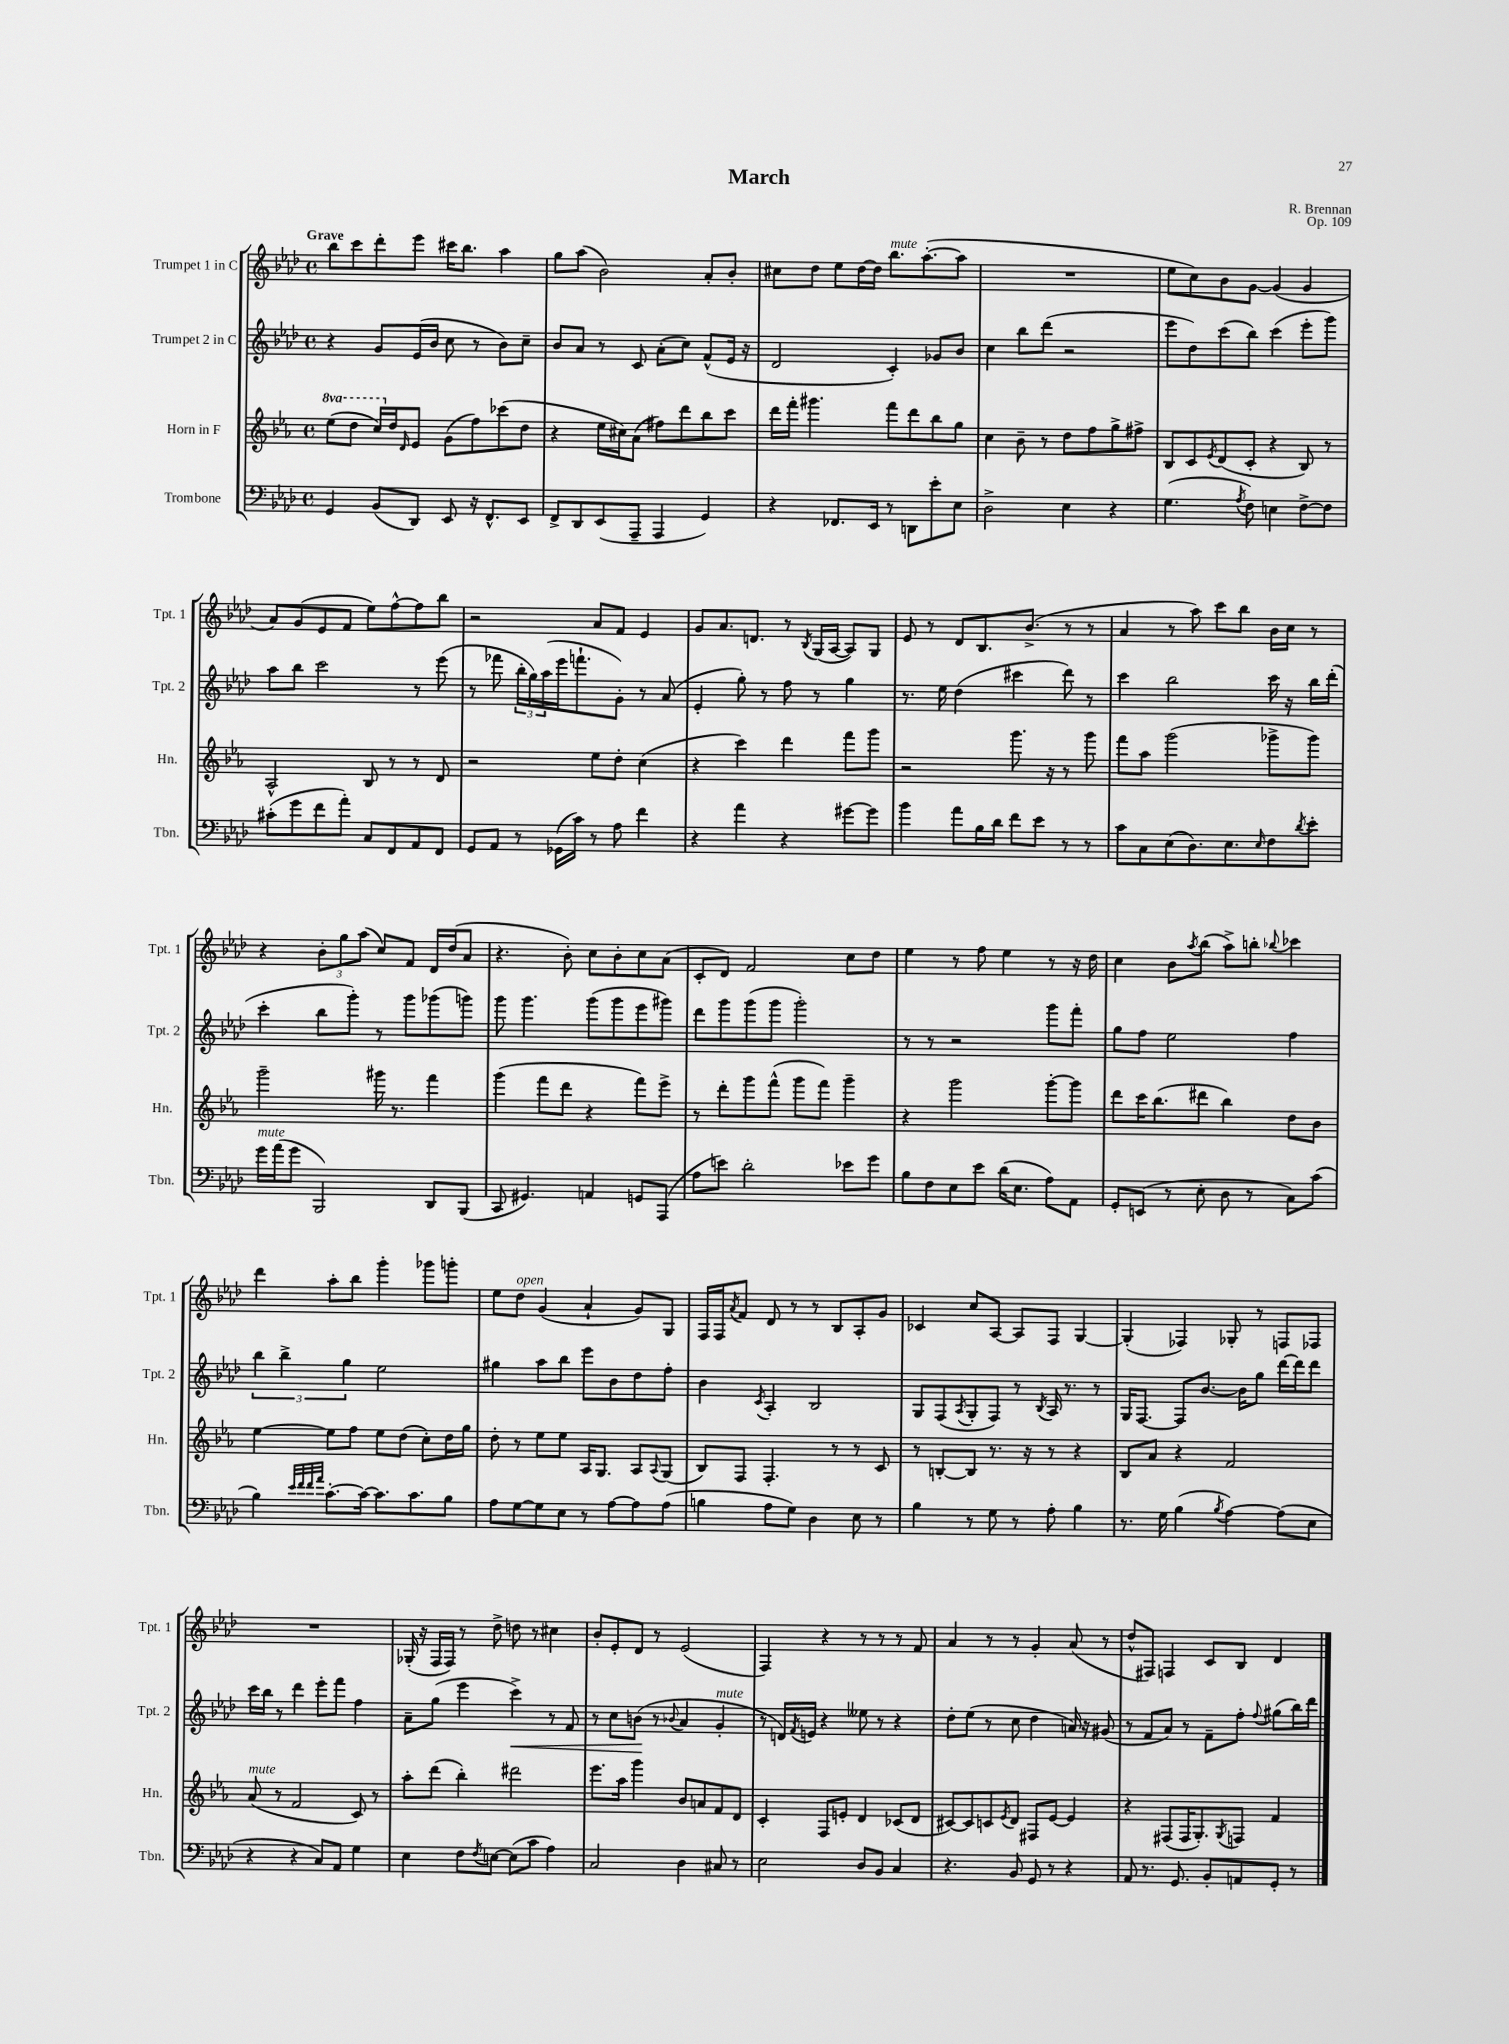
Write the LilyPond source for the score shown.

\header { title = "March" composer = "R. Brennan" opus = "Op. 109" }
<<
\new StaffGroup <<
\new Staff = "s0" \with { instrumentName = "Trumpet 1 in C" shortInstrumentName = "Tpt. 1" } {
    \clef treble \key aes \major \defaultTimeSignature \time 4/4 \tempo "Grave"
    bes''8 c'''8 des'''8-. ees'''8 cis'''16 bes''8. aes''4 |
    g''8 aes''8( bes'2) aes'8-. bes'8-. |
    cis''8 des''8 ees''8 des''16~ des''16 bes''8.^\markup { \italic "mute" } aes''8.~-.( aes''8 |
    R1 |
    ees''8 c''8) bes'8 g'8~ g'4( g'4 |
    aes'8) g'8( ees'8 f'8 ees''8) f''8~-^ f''8 bes''8 |
    r2 aes'8 f'8 ees'4 |
    g'8 aes'8. d'8. r8 \acciaccatura { bes8 } g16( aes16~ aes8) g8 |
    ees'8 r8 des'8 bes8. bes'8.->( r8 r8 |
    aes'4 r8 aes''8) c'''8 bes''8 bes'16 c''16 r8 |
    r4 \tuplet 3/2 { bes'8-. g''8 aes''8( } c''8) f'8 des'16 des''16( aes'8 |
    r4. bes'8-.) c''8 bes'8-. c''8 aes'8( |
    c'8-. des'8) f'2 c''8 des''8 |
    ees''4 r8 f''8 ees''4 r8 r16 des''16 |
    c''4 bes'8 \acciaccatura { aes''8 } bes''8( aes''8->) b''8-. \appoggiatura { bes''8 } ces'''4 |
    des'''4 aes''8-. bes''8 g'''4-. ges'''8 g'''8-. |
    ees''8 des''8^\markup { \italic "open" } g'4( aes'4-! g'8) g8 |
    f16 f16 \acciaccatura { aes'8 } f'8 des'8 r8 r8 bes8 aes8-. g'8 |
    ces'4 c''8 aes8~ aes8 f8 g4~ |
    g4-.( fes4) ges8-. r8 f8 fes8 |
    R1 |
    ges16-.( r16 f16 f16) r8 des''8-> d''8 r8 cis''4 |
    bes'8-. ees'8-. des'8 r8 ees'2( |
    f4) r4 r8 r8 r8 f'8 |
    aes'4 r8 r8 g'4-. aes'8( r8 |
    des''8-^ fis8) f4 c'8 bes8 des'4 \bar "|." |
}
\new Staff = "s1" \with { instrumentName = "Trumpet 2 in C" shortInstrumentName = "Tpt. 2" } {
    \clef treble \key aes \major \defaultTimeSignature \time 4/4
    r4 g'8 ees'16( bes'16 c''8 r8 bes'8) c''8-- |
    bes'8 aes'8 r8 c'8 aes'8-.( c''8) f'8-^( ees'16 r16 |
    des'2 c'4-.) ges'8 bes'8 |
    c''4 bes''8 des'''8( r2 |
    ees'''8 des''8) c'''8( bes''8) c'''4( ees'''8-. g'''8) |
    aes''8 bes''8 c'''2 r8 ees'''8( |
    r8 fes'''8 \tuplet 3/2 { bes''16-. g''16) aes''16( } ees'''16 f'''8.-! g'8-.) r8 aes'8( |
    ees'4-. g''8-.) r8 f''8 r8 g''4 |
    r8. ees''16 des''4( cis'''4 des'''8) r8 |
    c'''4 bes''2 c'''16 r16 bes''16 des'''16-.( |
    c'''4-. bes''8 g'''8-.) r8 g'''8 ges'''8( g'''8) |
    g'''8 g'''4. g'''8( g'''8 ees'''8 gis'''8) |
    des'''8 g'''8 g'''8( g'''8 g'''2-.) |
    r8 r8 r2 g'''8 f'''8-. |
    g''8 f''8 ees''2 f''4 |
    \tuplet 3/2 { bes''4 bes''4-> g''4 } ees''2 |
    gis''4 aes''8 bes''8 ees'''8 bes'8 des''8 f''8-. |
    bes'4 \acciaccatura { c'8 } aes4-. bes2 |
    g8 f8( \acciaccatura { aes8 } g8-. f8) r8 \acciaccatura { bes8 } aes16 r8. r8 |
    g16 f8.~ f8 bes'8.~ bes'16 g''8 des'''16~ des'''16 des'''8 |
    c'''16 bes''16 r8 des'''4 ees'''8-. f'''8 f''4 |
    aes'8-- g''8( ees'''4 c'''4->\<) r8 f'8 |
    r8 c''8 b'8\!( r8 \appoggiatura { bes'8 } aes'4 g'4-.^\markup { \italic "mute" } |
    r8 d'16) \acciaccatura { f'8 } e'16 r4 eeses''8 r8 r4 |
    des''8-. ees''8( r8 c''8 des''4 a'16) r16 gis'8( |
    r8 f'8 aes'8) r8 f'8-- f''8-. \appoggiatura { f''8 } gis''8( bes''16) des'''16 \bar "|." |
}
\new Staff = "s2" \with { instrumentName = "Horn in F" shortInstrumentName = "Hn." } {
    \clef treble \key ees \major \defaultTimeSignature \time 4/4 \set Staff.ottavationMarkups = #ottavation-simple-ordinals
    \ottava #1 ees'''8( d'''8 c'''16) \ottava #0 d''16 \grace { d'16 } ees'8 g'8( f''8) ces'''8( d''8 |
    r4 ees''16 cis''16) aes'8( fis''8) d'''8 bes''8 c'''8 |
    d'''16 f'''16-. gis'''4. f'''8 d'''8 bes''8 g''8 |
    c''4 bes'8-- r8 d''8 f''8 g''8-> fis''8-> |
    bes8 c'8 \acciaccatura { ees'8 } d'8( c'8-. r4 bes8) r8 |
    aes2-^ bes8 r8 r8 d'8 |
    r2 ees''8 d''8-. c''4( |
    r4 c'''4) d'''4 f'''8 g'''8 |
    r2 g'''8. r16 r8 g'''8 |
    f'''8 aes''8 g'''2( ges'''8-> ges'''8) |
    g'''2-- gis'''16 r8. f'''4 |
    g'''4( f'''8 d'''8 r4 f'''8) ees'''8-> |
    r8 d'''8-. g'''8 f'''8-^( g'''8 f'''8) g'''4-- |
    r4 g'''2 g'''8~-. g'''8 |
    d'''8 c'''16 bes''8.( dis'''8 bes''4) d''8 bes'8 |
    ees''4~ ees''8 f''8 ees''8 d''8( c''8-.) d''16 g''16 |
    d''8-. r8 ees''8 ees''8 aes16 g8. aes8 \appoggiatura { aes8 } g8( |
    bes8) f8 f4.-. r8 r8 c'8 |
    r8 b8~-. b8 r8. r16 r8 r4 |
    bes8 aes'8 r4 f'2 |
    aes'8^\markup { \italic "mute" }( r8 f'2 c'8) r8 |
    aes''8-. d'''8( bes''4-.) dis'''2 |
    ees'''8. aes''16 g'''4 bes'8 a'8 f'8 d'8 |
    c'4-. f8 e'8-. d'4 ces'8( d'8 |
    cis'8~) cis'8 c'8 \acciaccatura { ees'8 } d'8 fis8 ees'8~ ees'4 |
    r4 fis8( fis16 g8.-.) \acciaccatura { g8 } f8 f'4 \bar "|." |
}
\new Staff = "s3" \with { instrumentName = "Trombone" shortInstrumentName = "Tbn." } {
    \clef bass \key aes \major \defaultTimeSignature \time 4/4
    g,4 bes,8( des,8) ees,8 r16 f,8.-^ ees,8 |
    f,8-> des,8 ees,8( aes,,8-- aes,,4 g,4) |
    r4 fes,8. ees,16 r8 d,8 ees'8-. ees8 |
    des2-> ees4 r4 |
    g4.( \acciaccatura { aes8 } f8) e4 f8~-> f8 |
    cis'8-.( g'8 f'8 aes'8-.) c8 f,8 aes,8 f,8 |
    g,8 aes,8 r8 ges,16( c'16) r8 aes8 f'4 |
    r4 aes'4 r4 gis'8~ gis'8 |
    bes'4 aes'8 bes16 des'16 f'8 ees'8 r8 r8 |
    c'8 c8 ees8( des8.) ees8. \grace { ees16 } f8 \acciaccatura { des'8 } ees'8-. |
    g'16^\markup { \italic "mute" } aes'16( g'8 bes,,2) des,8 bes,,8( |
    c,8 gis,4.) a,4 g,8 aes,,8( |
    aes8 e'8) des'2-. ees'8 g'8 |
    bes8 f8 ees8 ees'8 des'16( ees8. aes8) aes,8 |
    g,8-. e,8( r8 ees8-. des8 r8 c8) c'8( |
    bes4) \grace { ees'32 f'32 f'32 aes'32 } c'8.~-. c'16~ c'8. c'8. bes8 |
    aes8 g8~ g8 ees8 r8 aes8~ aes8 aes8( |
    b4 aes8 g8) des4 ees8 r8 |
    bes4 r8 g8 r8 aes8-. bes4 |
    r8. g16 bes4( \acciaccatura { bes8 } aes4~) aes8( ees8 |
    r4 r4 c8) aes,8 g4 |
    ees4 f8 \acciaccatura { f8 } e8~ e8( c'8 aes4) |
    c2 des4 cis8 r8 |
    ees2 des8 bes,8 c4 |
    r4. bes,8 g,8 r8 r4 |
    aes,8 r8. g,8. bes,8-. a,8 g,8-. r8 \bar "|." |
}
>>
>>
\layout { \context { \Score \remove "Bar_number_engraver" } }
